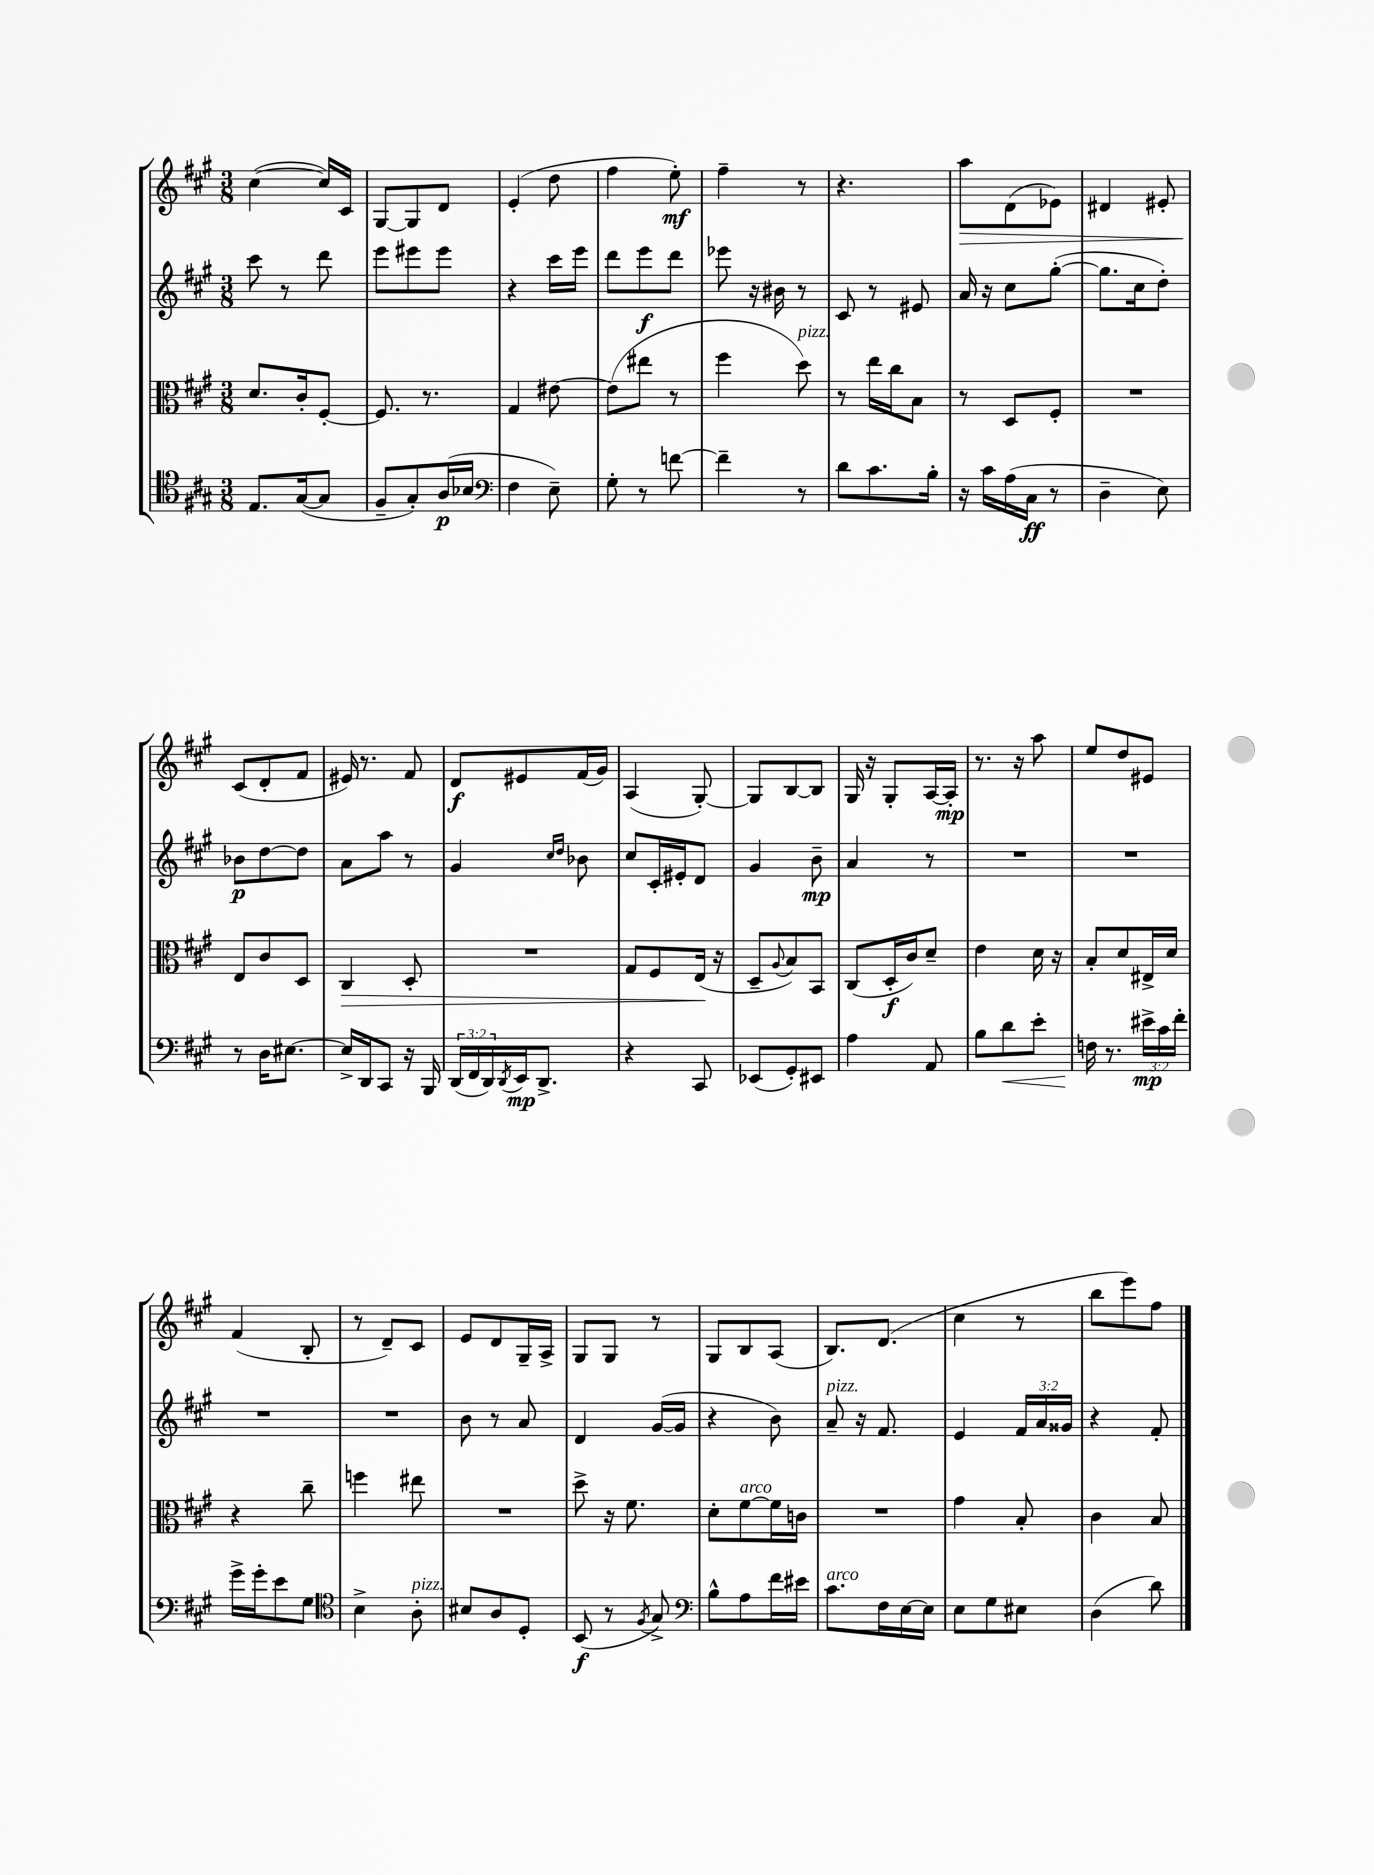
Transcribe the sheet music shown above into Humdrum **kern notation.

**kern	**dynam	**kern	**dynam	**kern	**dynam	**kern	**dynam
*part4	*part4	*part3	*part3	*part2	*part2	*part1	*part1
*staff4	*staff4	*staff3	*staff3	*staff2	*staff2	*staff1	*staff1
*clefC4	*	*clefC3	*	*clefG2	*	*clefG2	*
*k[f#c#g#]	*	*k[f#c#g#]	*	*k[f#c#g#]	*	*k[f#c#g#]	*
*M3/8	*	*M3/8	*	*M3/8	*	*M3/8	*
=56	=56	=56	=56	=56	=56	=56	=56
8.E/L	.	8.d/L	.	8ccc#\	.	([4cc#\	.
.	.	.	.	8r	.	.	.
([16G#/k	.	16c#'/k	.	.	.	.	.
8G#/J]	.	[8F#'/J	.	8ddd\	.	16cc#/LL])	.
.	.	.	.	.	.	16c#/JJ	.
=57	=57	=57	=57	=57	=57	=57	=57
8F#~/L	.	8.F#/]	.	8eee\L	.	[8G#/L	.
8G#'/)	.	.	.	8eee#X\	.	8G#/]	.
.	.	8.r	.	.	.	.	.
(16A/L	p	.	.	8eee#\J	.	8d/J	.
16B-X/JJ	.	.	.	.	.	.	.
=58	=58	=58	=58	=58	=58	=58	=58
*clefF4	*	*	*	*	*	*	*
4F#\	.	4G#/	.	4r	.	(4e'/	.
8E~\)	.	[8e#X\	.	16ccc#\LL	.	8dd\	.
.	.	.	.	16eee\JJ	.	.	.
=59	=59	=59	=59	=59	=59	=59	=59
8G#'\	.	(8e#\L]	.	8ddd\L	.	4ff#\	.
8r	.	8ee#X\J	.	8eee\	f	.	.
[8fn\	.	8r	.	8ddd\J	.	8ee'\)	mf
=60	=60	=60	=60	=60	=60	=60	=60
4f~\]	.	4ff#\	.	8eee-X\	.	4ff#~\	.
.	.	.	.	16r	.	.	.
.	.	.	.	16b#X\	.	.	.
!	!	!LO:TX:a:i:t=pizz.	!	!	!	!	!
8r	.	8dd\)	.	8r	.	8r	.
=61	=61	=61	=61	=61	=61	=61	=61
8d\L	.	8r	.	8c#/	.	4.r	.
8.c#\	.	16ee\LL	.	8r	.	.	.
.	.	16cc#\J	.	.	.	.	.
.	.	8B\J	.	8e#X/	.	.	.
16B'\Jk	.	.	.	.	.	.	.
=62	=62	=62	=62	=62	=62	=62	=62
!	!	!	!	!	!	!	!LO:HP:b
16r	.	8r	.	16a/	.	8aa\L	>
16c#\LL	.	.	.	16r	.	.	.
(16A\	.	8D/L	.	8cc#\L	.	(8d\	.
16C#\JJ	ff	.	.	.	.	.	.
8r	.	8F#'/J	.	([8gg#'\J	.	8e-X\J)	.
=63	=63	=63	=63	=63	=63	=63	=63
4D~\	.	4.r	.	8.gg#\L]	.	4d#X/	.
.	.	.	.	16cc#\k	.	.	.
8E\)	.	.	.	8dd'\J)	.	8e#X'/	.
!!LO:LB:g=z
=64	=64	=64	=64	=64	=64	=64	=64
8r	.	8E/L	.	8b-X\L	p	(8c#/L	.
16D\KL	.	8c#/	.	[8dd\	.	8d'/	]
[8.E#X\J	.	.	.	.	.	.	.
.	.	8D/J	.	8dd\J]	.	8f#/J	.
=65	=65	=65	=65	=65	=65	=65	=65
!	!	!	!LO:HP:b	!	!	!	!
16E#^/LL]	.	4C#/	>	8a\L	.	16e#X/)	.
16DD/J	.	.	.	.	.	8.r	.
8CC#/J	.	.	.	8aa\J	.	.	.
16r	.	8D'/	.	8r	.	8f#/	.
16BBB/	.	.	.	.	.	.	.
=66	=66	=66	=66	=66	=66	=66	=66
(24DD/LL	.	4.r	.	4g#/	.	8d/L	f
24FF#/	.	.	.	.	.	.	.
24DD/)	.	.	.	.	.	.	.
8qDD/	.	.	.	.	.	.	.
16EE/J	mp	.	.	.	.	8e#X/	.
8.DD^/J	.	.	.	.	.	.	.
.	.	.	.	16qqcc#/LL	.	.	.
.	.	.	.	16qqdd/JJ	.	.	.
.	.	.	.	8b-X\	.	(16f#/L	.
.	.	.	.	.	.	16g#/JJ)	.
=67	=67	=67	=67	=67	=67	=67	=67
4r	.	8G#/L	.	8cc#/L	.	(4A/	.
.	.	8F#/	.	16c#'/L	.	.	.
.	.	.	.	16e#X'/J	.	.	.
8CC#/	.	(16E/Jk	.	8d/J	.	[8G#'/)	.
.	.	16r	]	.	.	.	.
=68	=68	=68	=68	=68	=68	=68	=68
(8EE-X/L	.	8D~/L	.	4g#/	.	8G#/L]	.
.	.	8qqA/	.	.	.	.	.
8GG#'/)	.	8B/)	.	.	.	[8B/	.
8EE#X/J	.	8BB/J	.	8b~\	mp	8B/J]	.
=69	=69	=69	=69	=69	=69	=69	=69
4A\	.	(8C#/L	.	4a/	.	16G#/	.
.	.	.	.	.	.	16r	.
.	.	16D'/L	f	.	.	8G#'/L	.
.	.	16c#/J)	.	.	.	.	.
8AA/	.	8d~/J	.	8r	.	[16A/L	.
.	.	.	.	.	.	16A'/JJ]	mp
=70	=70	=70	=70	=70	=70	=70	=70
8B\L	.	4e\	.	4.r	.	8.r	.
!	!LO:HP:b	!	!	!	!	!	!
8d\	<	.	.	.	.	.	.
.	.	.	.	.	.	16r	.
8e'\J	.	16d\	.	.	.	8aa\	.
.	.	16r	.	.	.	.	.
=71	=71	=71	=71	=71	=71	=71	=71
16Fn\	.	8B'/L	.	4.r	.	8ee/L	.
8.r	[	.	.	.	.	.	.
.	.	8d/	.	.	.	8dd/	.
24e#X^\LL	mp	16E#X^/L	.	.	.	8e#X/J	.
24c#\	.	.	.	.	.	.	.
.	.	16d/JJ	.	.	.	.	.
24f#'\JJ	.	.	.	.	.	.	.
!!LO:LB:g=z
=72	=72	=72	=72	=72	=72	=72	=72
16g#^\LL	.	4r	.	4.r	.	(4f#/	.
16g#'\J	.	.	.	.	.	.	.
8e\	.	.	.	.	.	.	.
8G#\J	.	8cc#~\	.	.	.	8B'/	.
=73	=73	=73	=73	=73	=73	=73	=73
*clefC4	*	*	*	*	*	*	*
4B^\	.	4ffn\	.	4.r	.	8r	.
.	.	.	.	.	.	8d~/L)	.
!LO:TX:a:i:t=pizz.	!	!	!	!	!	!	!
8A'\	.	8ee#X\	.	.	.	8c#/J	.
=74	=74	=74	=74	=74	=74	=74	=74
8B#X/L	.	4.r	.	8b\	.	8e/L	.
8A/	.	.	.	8r	.	8d/	.
8D'/J	.	.	.	8a/	.	16G#~/L	.
.	.	.	.	.	.	16A^/JJ	.
=75	=75	=75	=75	=75	=75	=75	=75
(8BB/	f	8dd^\	.	4d/	.	8G#/L	.
8r	.	16r	.	.	.	8G#/J	.
.	.	8.f#\	.	.	.	.	.
8qF#/	.	.	.	.	.	.	.
8G#^/)	.	.	.	([16g#/LL	.	8r	.
.	.	.	.	16g#/JJ]	.	.	.
=76	=76	=76	=76	=76	=76	=76	=76
*clefF4	*	*	*	*	*	*	*
8B^^\L	.	8d'\L	.	4r	.	8G#/L	.
!	!	!LO:TX:a:i:t=arco	!	!	!	!	!
8A\	.	[8f#\	.	.	.	8B/	.
16f#\L	.	16f#\L]	.	8b\)	.	(8A/J	.
16e#X\JJ	.	16cn\JJ	.	.	.	.	.
=77	=77	=77	=77	=77	=77	=77	=77
!	!	!	!	!LO:TX:a:i:t=pizz.	!	!	!
!LO:TX:a:i:t=arco	!	!	!	!	!	!	!
8.c#\L	.	4.r	.	8a~/	.	8.B/L)	.
.	.	.	.	16r	.	.	.
16F#\L	.	.	.	8.f#/	.	(8.d/J	.
[16E\	.	.	.	.	.	.	.
16E\JJ]	.	.	.	.	.	.	.
=78	=78	=78	=78	=78	=78	=78	=78
8E\L	.	4g#\	.	4e/	.	4cc#\	.
8G#\	.	.	.	.	.	.	.
8E#X\J	.	8B'/	.	24f#/LL	.	8r	.
.	.	.	.	24a/	.	.	.
.	.	.	.	24g##X/JJ	.	.	.
=79	=79	=79	=79	=79	=79	=79	=79
(4D\	.	4c#\	.	4r	.	8bb\L	.
.	.	.	.	.	.	8eee\)	.
8d\)	.	8B/	.	8f#'/	.	8ff#\J	.
==	==	==	==	==	==	==	==
*-	*-	*-	*-	*-	*-	*-	*-
